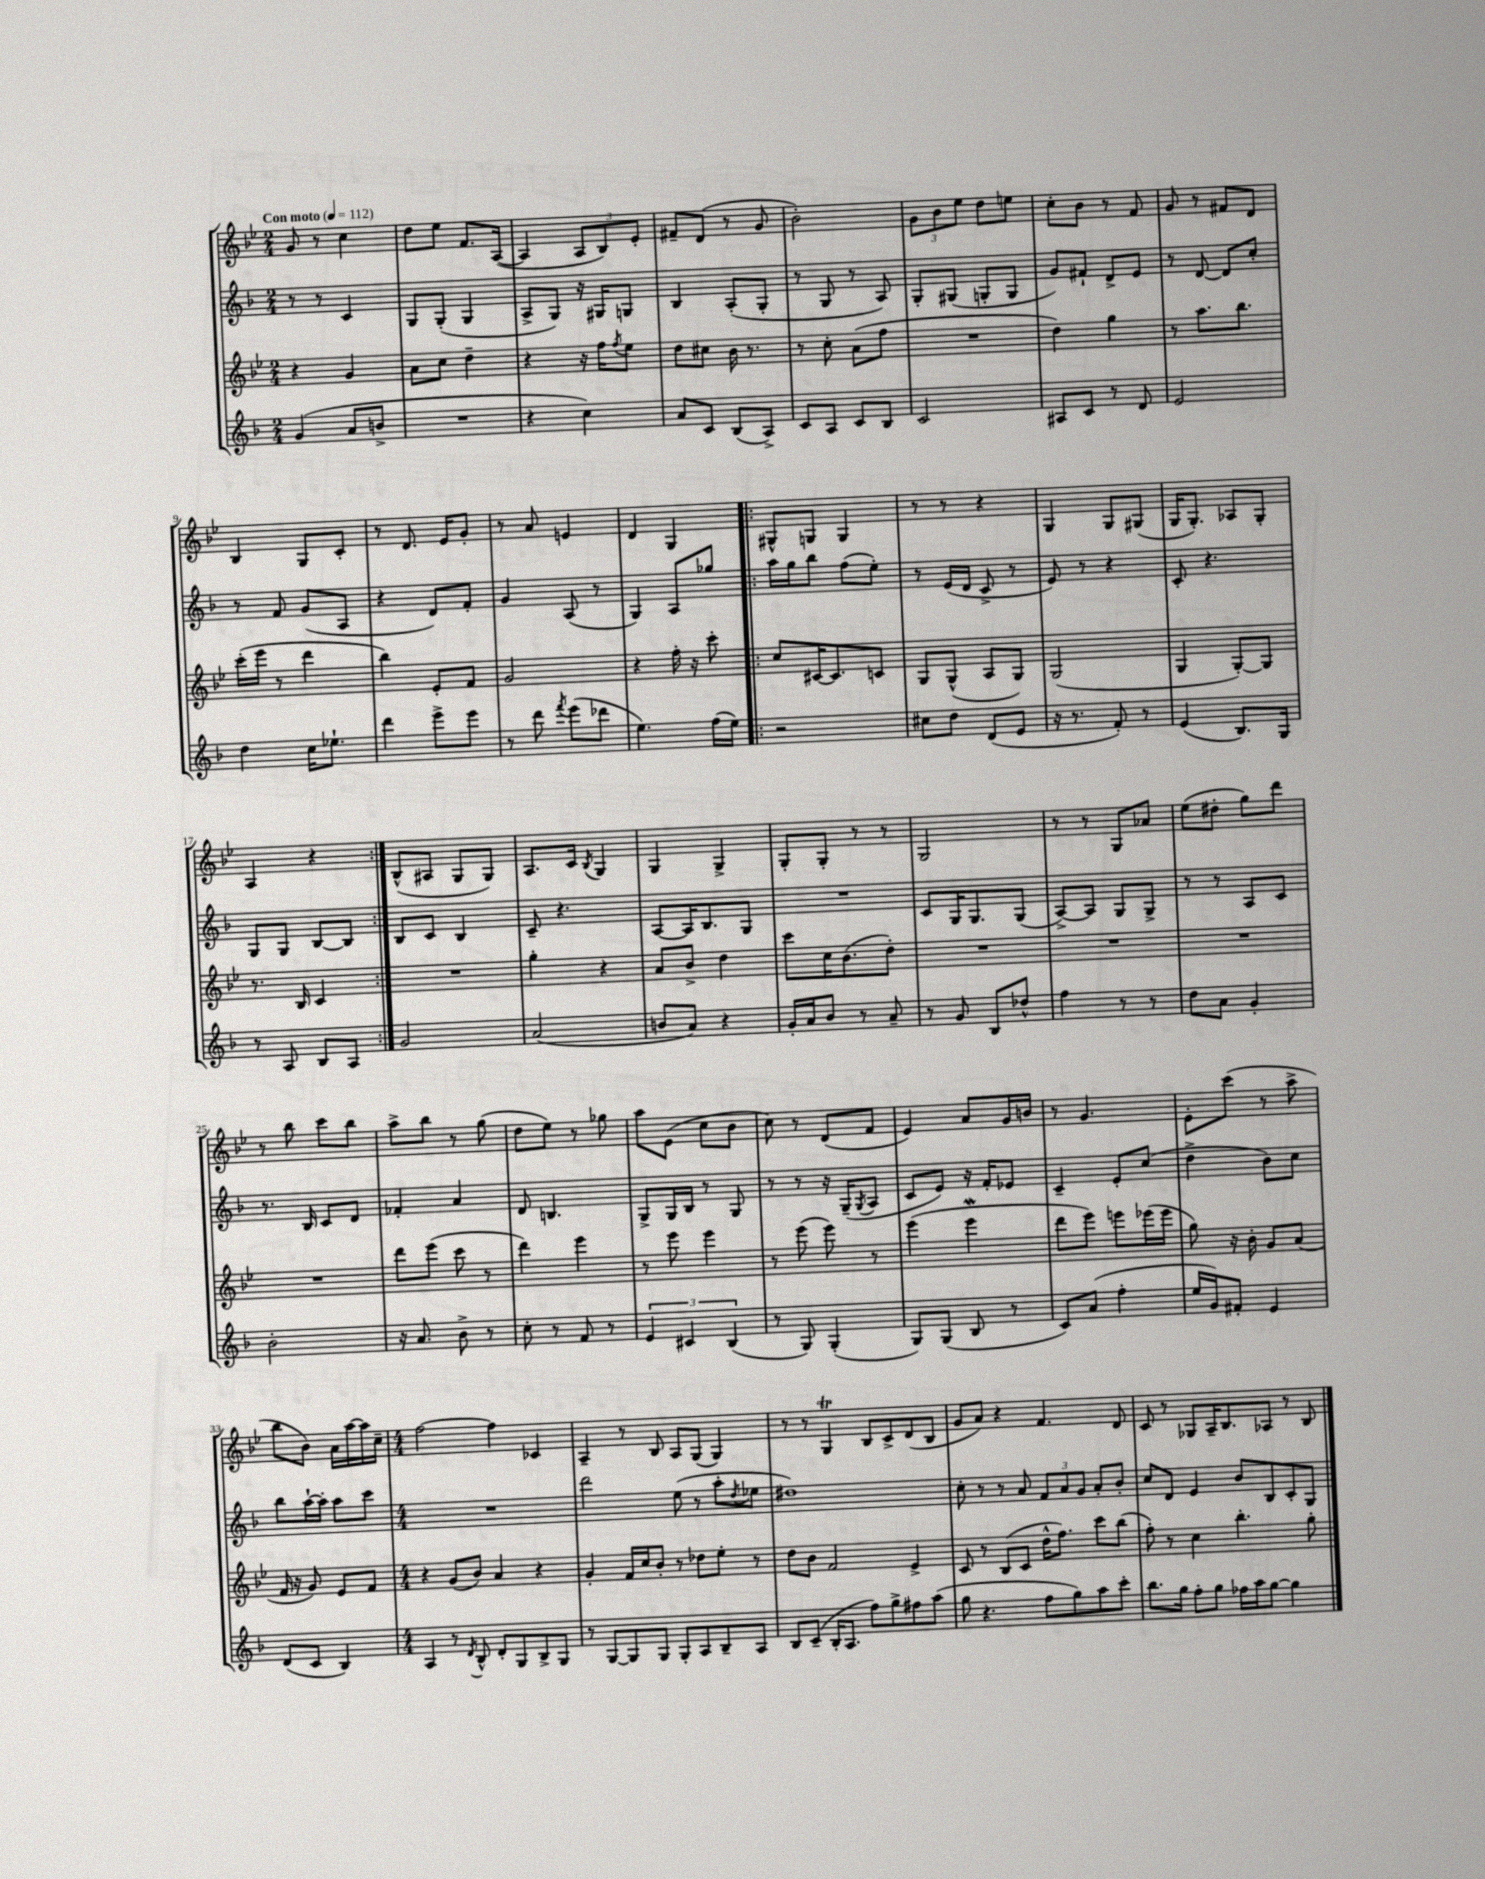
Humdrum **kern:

**kern	**kern	**kern	**kern
*part4	*part3	*part2	*part1
*staff4	*staff3	*staff2	*staff1
*clefG2	*clefG2	*clefG2	*clefG2
*k[b-]	*k[b-e-]	*k[b-]	*k[b-e-]
*M2/4	*M2/4	*M2/4	*M2/4
*MM112	*MM112	*MM112	*MM112
=1	=1	=1	=1
!	!	!	!LO:TX:a:B:t=Con moto
(4g/	4r	8r	8g/
.	.	8r	8r
8a/L	4g/	4c/	4cc\
8bn^/J	.	.	.
=2	=2	=2	=2
2r	8a\L	8G/L	8dd\L
.	8cc\J	(8G'/J	8ee-\J
.	4dd~\	4G/	8.f/L
.	.	.	([16A/Jk
=3	=3	=3	=3
4r	4r	8A^/L	4A/]
.	.	8G/J)	.
4cc\)	16r	16r	12A/L
.	16ff\KL	16G#X/KL	.
.	.	.	12B-/)
.	8qff/	.	.
.	8ee-\J	8Gn/J	.
.	.	.	12e-'/J
=4	=4	=4	=4
8a/L	8dd\L	4B-/	8f#X~/L
8c/J	8cc#X\J	.	(8d/J
(8B-/L	16b-\	(8A'/L	8r
.	8.r	.	.
8A^/J)	.	8G'/J	8g/
=5	=5	=5	=5
8c/L	8r	8r	2b-'\)
8A/J	8cc'\	8G/	.
8c/L	(8a\L	8r	.
8B-/J	8ff\J	8A/)	.
=6	=6	=6	=6
2c/	2r	8G'/L	12g\L
.	.	.	12b-\
.	.	(8G#X/J	.
.	.	.	12ee-\J
.	.	8Gn'/L	8dd\L
.	.	8G/J	8een\J
=7	=7	=7	=7
8A#X/L	4dd\)	8g/L)	8cc'\L
8c/J	.	8f#X`/J	8b-\J
8r	4gg\	8d^/L	8r
8d/	.	8e/J	8f/
=8	=8	=8	=8
2e/	8r	8r	8g/
.	8.aa\L	[8d/	8r
.	.	8d/L]	8f#X/L
.	8.bb-\J	.	.
.	.	8cc'/J	8d/J
!!LO:LB:g=z
=9	=9	=9	=9
4dd\	(16ccc'\LL	8r	4B-/
.	16eee-\JJ	.	.
.	8r	8f/	.
16cc\KL	4ddd\	(8g/L	8G/L
8.ee-X`\J	.	.	.
.	.	8A/J	8c'/J
=10	=10	=10	=10
4ddd\	4bb-\)	4r	8r
.	.	.	8.d/
8eee^\L	8e-'/L	8d/L)	.
.	.	.	16e-/KL
8eee\J	8f/J	8f'/J	8g'/J
=11	=11	=11	=11
8r	2g/	4g/	8r
8ddd\	.	.	8a/
8qfff/	.	.	.
(8eee\L	.	(8A/	4en/
8ddd-X\J	.	8r	.
=12	=12	=12	=12
4.ee\)	4r	4G/)	4d/
.	16ff'\	8A/L	4G/
.	16r	.	.
(16ff\LL	8ccc'\	8gg-X/J	.
16ee\JJ)	.	.	.
=13!|:	=13!|:	=13!|:	=13!|:
2r	8cc/L	16aa\LL	8G#X^^/L
.	.	16gg\J	.
.	[16c#X/K	8bb-\J	8Gn/J
.	8.c#/]	.	.
.	.	(8ff\L	4G/
.	8cn/J	8ee'\J)	.
=14	=14	=14	=14
8cc#X\L	8G/L	8r	8r
8dd\J	(8G^^/J	(16e/LL	8r
.	.	16d/JJ	.
(8d/L	8A/L	8c^/	4r
8e/J	8G/J)	8r	.
=15	=15	=15	=15
16r	(2G/	8e/)	4G/
8.r	.	.	.
.	.	8r	.
8f'/)	.	4r	8G/L
8r	.	.	(8G#X/J
=16	=16	=16	=16
(4e/	4G/	8c'/	16G/KL
.	.	.	8.G'/J)
.	.	4.r	.
8.B-/L)	[8G'/L)	.	8A-X/L
.	8G/J]	.	8G'/J
16G/Jk	.	.	.
!!LO:LB:g=z
=17	=17	=17	=17
8r	8.r	8G/L	4A/
8A/	.	8G/J	.
.	16B-/	.	.
8B-/L	4c/	[8B-/L	4r
8A/J	.	8B-/J]	.
=18:|!	=18:|!	=18:|!	=18:|!
2g/	2r	8B-/L	(8B-^^/L
.	.	8c/J	8A#X/J
.	.	4B-/	8G/L
.	.	.	8G/J)
=19	=19	=19	=19
(2a/	4gg'\	8c~/	8.A/L
.	.	4.r	.
.	.	.	16c/Jk
.	.	.	8qB-/
.	4r	.	4G/
=20	=20	=20	=20
8bn/L	8a/L	[8A/L	4G/
8a/J)	8b-^/J	16A/K]	.
.	.	8.B-/	.
4r	4dd\	.	4G^/
.	.	8G/J	.
=21	=21	=21	=21
16g'/LL	8ccc\L	2r	8G'/L
16a/J	.	.	.
8b-/J	16cc\K	.	8G'/J
.	(8.b-\	.	.
8r	.	.	8r
8a~/	8dd'\J)	.	8r
=22	=22	=22	=22
8r	2r	8c/L	2G/
8g/	.	16G/K	.
.	.	8.G/	.
8B-/L	.	.	.
8dd-X^^/J	.	(8G/J	.
=23	=23	=23	=23
4ff\	2r	[8A^/L)	8r
.	.	8A/J]	8r
8r	.	8G/L	8G/L
8r	.	8G^/J	8a-X/J
=24	=24	=24	=24
8dd\L	2r	8r	(8ee-\L
8a\J	.	8r	8dd#X'\J
4g'/	.	8A/L	8gg\L)
.	.	8c/J	8ddd\J
!!LO:LB:g=z
=25	=25	=25	=25
2b-'\	2r	8.r	8r
.	.	.	8bb-\
.	.	16B-/	.
.	.	8c/L	8ccc\L
.	.	8d/J	8bb-\J
=26	=26	=26	=26
16r	8ddd\L	4f-X'/	8aa^\L
8.a/	.	.	.
.	(8eee-\J	.	8bb-\J
8b-^\	8ccc\	4a/	8r
8r	8r	.	(8gg\
=27	=27	=27	=27
8cc'\	4ddd\)	8d/	8dd\L
8r	.	4.Bn/	8ee-\J)
8f/	4eee-\	.	8r
8r	.	.	8gg-X\
=28	=28	=28	=28
6e/	8r	8G^/L	8aa\L
.	8eee-\	16G/L	(8e-\J
6c#X/	.	.	.
.	.	16B-/JJ	.
.	4eee-\	8r	8cc\L
(6B-/	.	.	.
.	.	8G/	8b-\J
=29	=29	=29	=29
8r	8r	8r	8cc\)
8G/)	(8eee-\	8r	8r
(4G'/	8eee-\)	16r	(8d/L
.	.	(16G~/KL	.
.	.	8qG/	.
.	8r	8A/J	8f/J
=30	=30	=30	=30
8G/L)	(4eee-\	8c/L	4e-/)
(8G/J	.	8e/J)	.
8B-/	4eee-w\	16r	8a/L
.	.	16f'/KL	.
8r	.	8e-X/J	16g/L
.	.	.	16bn/JJ
=31	=31	=31	=31
8c/L)	8ddd\L	4c~/	8r
(8a/J	8eee-\J)	.	4.g/
4ff'\	8eeen\L	8e'/L	.
.	(16eee-X\L	(8cc/J	.
.	16eee-\JJ	.	.
=32	=32	=32	=32
16ee/LL	8gg\)	4dd^\	8e-'\L
16g/J)	.	.	.
8f#X'/J	16r	.	(8ccc\J
.	16b-'\	.	.
4e/	8g/L	8b-\L)	8r
.	(8a/J	8cc\J	8aa^\
!!LO:LB:g=z
=33	=33	=33	=33
(8d/L	16f/	8bb-\L	8bb-\L
.	16r	.	.
8c/J	8g/)	[16aa`\L	8b-\J)
.	.	16aa'\JJ]	.
4B-/)	8e-/L	8aa\L	16a\LL
.	.	.	[16aa\
.	8f/J	8ccc\J	16aa\]
.	.	.	16cc~\JJ
=34	=34	=34	=34
*M4/4	*M4/4	*M4/4	*M4/4
4A/	4r	1r	[2ff\
8r	(8g/L	.	.
8qd/	.	.	.
8B-^^/	8b-/J)	.	.
8d'/L	4a/	.	4ff\]
8G/	.	.	.
8B-^/	4r	.	4c-X/
8G/J	.	.	.
=35	=35	=35	=35
8r	4g'/	2ddd\	4A~/
[8G/L	.	.	.
8G/]	16f/LL	.	8r
.	16cc/J	.	.
8G/J	8b-'/J	.	8B-/
8G'/L	8r	(8ee\	8A/L
8A/	8dd-X\L	8r	(8G/J
8B-~/	8ee-'\J	8aa'\L	4G/)
.	.	8qdd/	.
8A/J	8r	8ee-X\J	.
=36	=36	=36	=36
8B-/L	8dd\L	1dd#X)	8r
(8c~/J	8b-\J	.	8r
16B-'/KL	2f/	.	4GT/
8.A/J	.	.	.
8ff\L)	.	.	8B-/L
8gg^\	.	.	8c^/
8ff#X\	4e-^/	.	(8d/
(8aa\J	.	.	8B-/J
=37	=37	=37	=37
8gg\	8c/	8cc'\	8g/L
4.r	8r	8r	8a/J)
.	(8B-/L	8r	4r
.	8c/J	8a/	.
8ff\L	16dd^^\KL	12f/L	4.f/
.	8.ff\J)	.	.
.	.	12a/	.
8gg\)	.	.	.
.	.	12g/J	.
8aa\	8ccc\L	8a'/L	.
8ccc'\J	(8bb-\J	8b-'/J	8d/
=38	=38	=38	=38
8.bb-\L	8ff'\)	8cc/L	8c/
.	8r	8d/J	8r
16gg\Jk	.	.	.
8ff'\L	4cc\	4e/	8G-X/L
8gg\J	.	.	16A~/K
.	.	.	8.B-/
16ff-X\LL	4.bb-'\	8b-/L	.
16aa\J	.	.	.
[8gg\J	.	8B-/	8A-X/J
4gg\]	.	8c'/	8r
.	8gg'\	8G/J	8B-/
==	==	==	==
*-	*-	*-	*-
